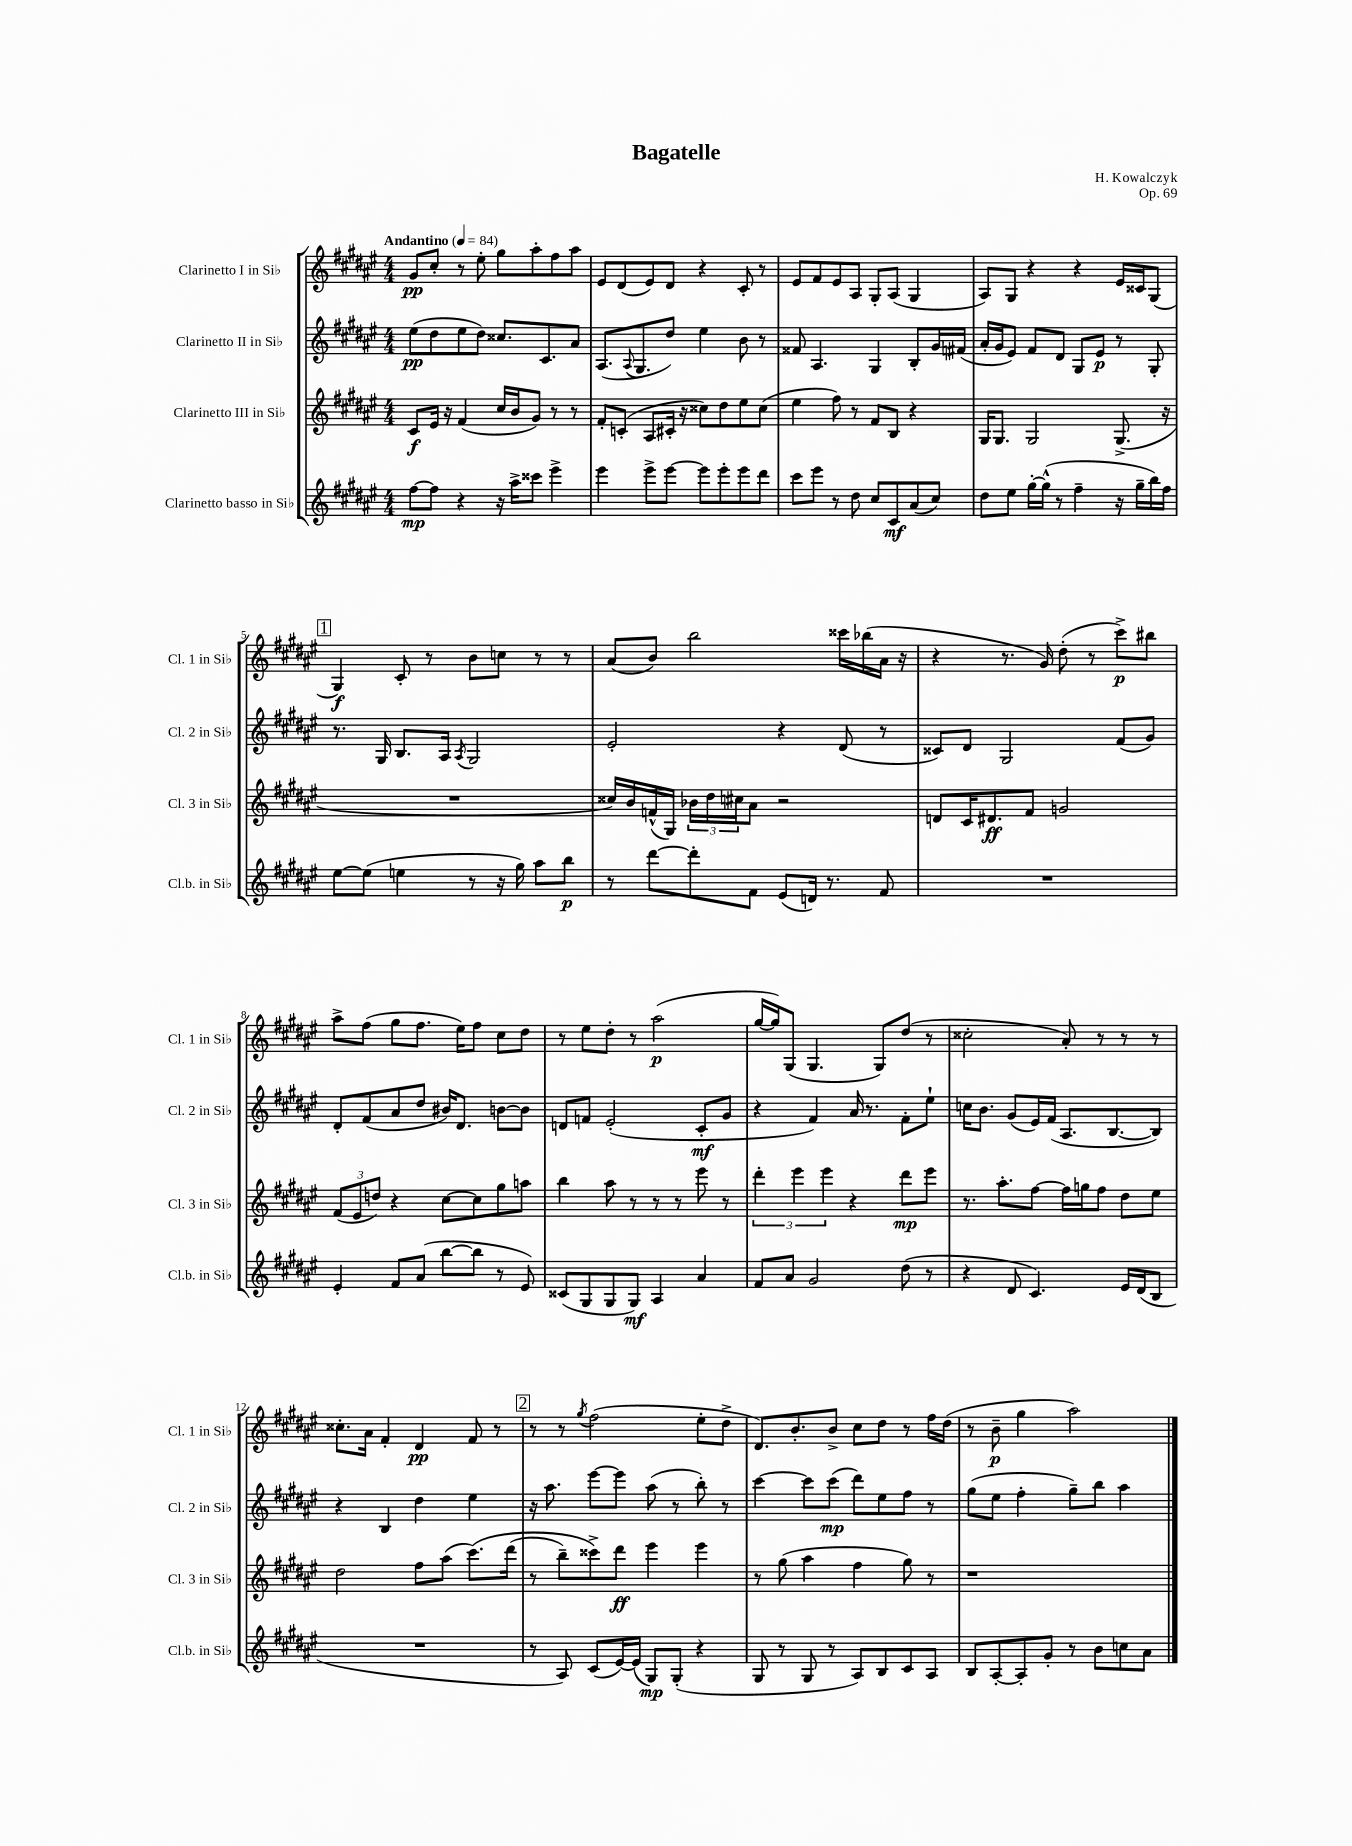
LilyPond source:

\header { title = "Bagatelle" composer = "H. Kowalczyk" opus = "Op. 69" }
<<
\new StaffGroup <<
\new Staff = "s0" \with { instrumentName = "Clarinetto I in Sib" shortInstrumentName = "Cl. 1 in Sib" } {
    \clef treble \key fis \major \numericTimeSignature \time 4/4 \tempo "Andantino" 4 = 84
    gis'8\pp cis''8-. r8 eis''8-. gis''8 ais''8-. fis''8 ais''8 |
    eis'8 dis'8( eis'8) dis'8 r4 cis'8-. r8 |
    eis'8 fis'8 eis'8 ais8 gis8-. ais8( gis4 |
    ais8) gis8 r4 r4 eis'16 cisis'16 gis8( |
    \mark \markup { \box "1" } gis4\f) cis'8-. r8 b'8 c''8 r8 r8 |
    ais'8( b'8) b''2 cisis'''16 bes''16( ais'16 r16 |
    r4 r8. gis'16) dis''8-.( r8 cis'''8->\p) bis''8 |
    ais''8-> fis''8( gis''8 fis''8. eis''16) fis''8 cis''8 dis''8 |
    r8 eis''8 dis''8-. r8 ais''2\p( |
    gis''16~ gis''16) gis8( gis4. gis8) dis''8( r8 |
    cisis''2-. ais'8-.) r8 r8 r8 |
    cisis''8.-. ais'16 fis'4-. dis'4\pp fis'8 r8 |
    \mark \markup { \box "2" } r8 r8 \acciaccatura { gis''8 } fis''2( eis''8-. dis''8-> |
    dis'8.) b'8.-. b'8-> cis''8 dis''8 r8 fis''16 dis''16( |
    r8 b'8--\p gis''4 ais''2) \bar "|." |
}
\new Staff = "s1" \with { instrumentName = "Clarinetto II in Sib" shortInstrumentName = "Cl. 2 in Sib" } {
    \clef treble \key fis \major \numericTimeSignature \time 4/4
    eis''8\pp( dis''8 eis''8 dis''8) cisis''8. cis'8. ais'8 |
    ais8.( \appoggiatura { ais8 } gis8. dis''8) eis''4 b'8 r8 |
    fisis'8 ais4. gis4 b8-. gis'16 fis'16( |
    ais'16-. gis'16 eis'8) fis'8 dis'8 gis8 eis'8\p r8 gis8-. |
    \mark \markup { \box "1" } r8. gis16 b8. ais16 \acciaccatura { ais8 } gis2 |
    eis'2-. r4 dis'8( r8 |
    cisis'8) dis'8 gis2 fis'8( gis'8) |
    dis'8-. fis'8( ais'8 dis''8 bis'16) dis'8. b'8~ b'8 |
    d'8 f'8 eis'2-.( cis'8-.\mf gis'8 |
    r4 fis'4) ais'16 r8. fis'8-. eis''8-! |
    c''16 b'8. gis'8( eis'16) fis'16( ais8. b8.~ b8) |
    r4 b4 dis''4 eis''4 |
    \mark \markup { \box "2" } r16 ais''8. eis'''8~ eis'''8 ais''8( r8 b''8-.) r8 |
    cis'''4~ cis'''8 cis'''8\mp( dis'''8) eis''8 fis''8 r8 |
    gis''8( eis''8 fis''4-. gis''8--) b''8 ais''4 \bar "|." |
}
\new Staff = "s2" \with { instrumentName = "Clarinetto III in Sib" shortInstrumentName = "Cl. 3 in Sib" } {
    \clef treble \key fis \major \numericTimeSignature \time 4/4
    cis'8\f eis'16 r16 fis'4( cis''16 b'16 gis'8) r8 r8 |
    fis'8-. c'8-.( ais8 cis'16-. r16 cisis''8) dis''8 eis''8 cisis''8( |
    eis''4 fis''8) r8 fis'8 b8 r4 |
    gis16 gis8. gis2 gis8.->( r16 |
    \mark \markup { \box "1" } R1 |
    cisis''16) b'16 f'16-^( gis16) \tuplet 3/2 { bes'16 dis''16 cis''16 } ais'8 r2 |
    d'8 cis'16 dis'8.\ff fis'8 g'2 |
    \tuplet 3/2 { fis'8( eis'8 d''8) } r4 cis''8~ cis''8 gis''8 a''8 |
    b''4 ais''8 r8 r8 r8 eis'''8 r8 |
    \tuplet 3/2 { dis'''4-. eis'''4 eis'''4 } r4 dis'''8\mp eis'''8 |
    r8. ais''8.-. fis''8~ fis''16 g''16 fis''8 dis''8 eis''8 |
    dis''2 fis''8 ais''8( cis'''8.)\( dis'''16( |
    \mark \markup { \box "2" } r8 b''8--) cisis'''8->\) dis'''8\ff eis'''4 eis'''4 |
    r8 gis''8( ais''4 fis''4 gis''8) r8 |
    r1 \bar "|." |
}
\new Staff = "s3" \with { instrumentName = "Clarinetto basso in Sib" shortInstrumentName = "Cl.b. in Sib" } {
    \clef treble \key fis \major \numericTimeSignature \time 4/4
    fis''8~\mp fis''8 r4 r16 ais''16-> cisis'''8 eis'''4-> |
    eis'''4 eis'''8-> eis'''8~ eis'''8 eis'''8-. eis'''8 dis'''8 |
    cis'''8 eis'''8 r8 dis''8 cis''8 cis'8\mf ais'8( cis''8) |
    dis''8 eis''8 gis''16~-. gis''16-^( r8 fis''4-- r16 gis''16-- b''16) fis''16 |
    \mark \markup { \box "1" } eis''8~ eis''8( e''4 r8 r16 gis''16) ais''8 b''8\p |
    r8 dis'''8~ dis'''8-. fis'8 eis'8( d'16) r8. fis'8 |
    R1 |
    eis'4-. fis'8 ais'8( b''8~ b''8 r8 eis'8) |
    cisis'8( gis8 gis8 gis8\mf) ais4 ais'4 |
    fis'8 ais'8 gis'2 dis''8( r8 |
    r4 dis'8 cis'4.) eis'16 dis'16( b8 |
    R1 |
    \mark \markup { \box "2" } r8 ais8) cis'8( eis'16~) eis'16( gis8\mp) gis8-.( r4 |
    gis8 r8 gis8 r8 ais8) b8 cis'8 ais8 |
    b8 ais8~-. ais8-. gis'8-. r8 b'8 c''8 ais'8 \bar "|." |
}
>>
>>
